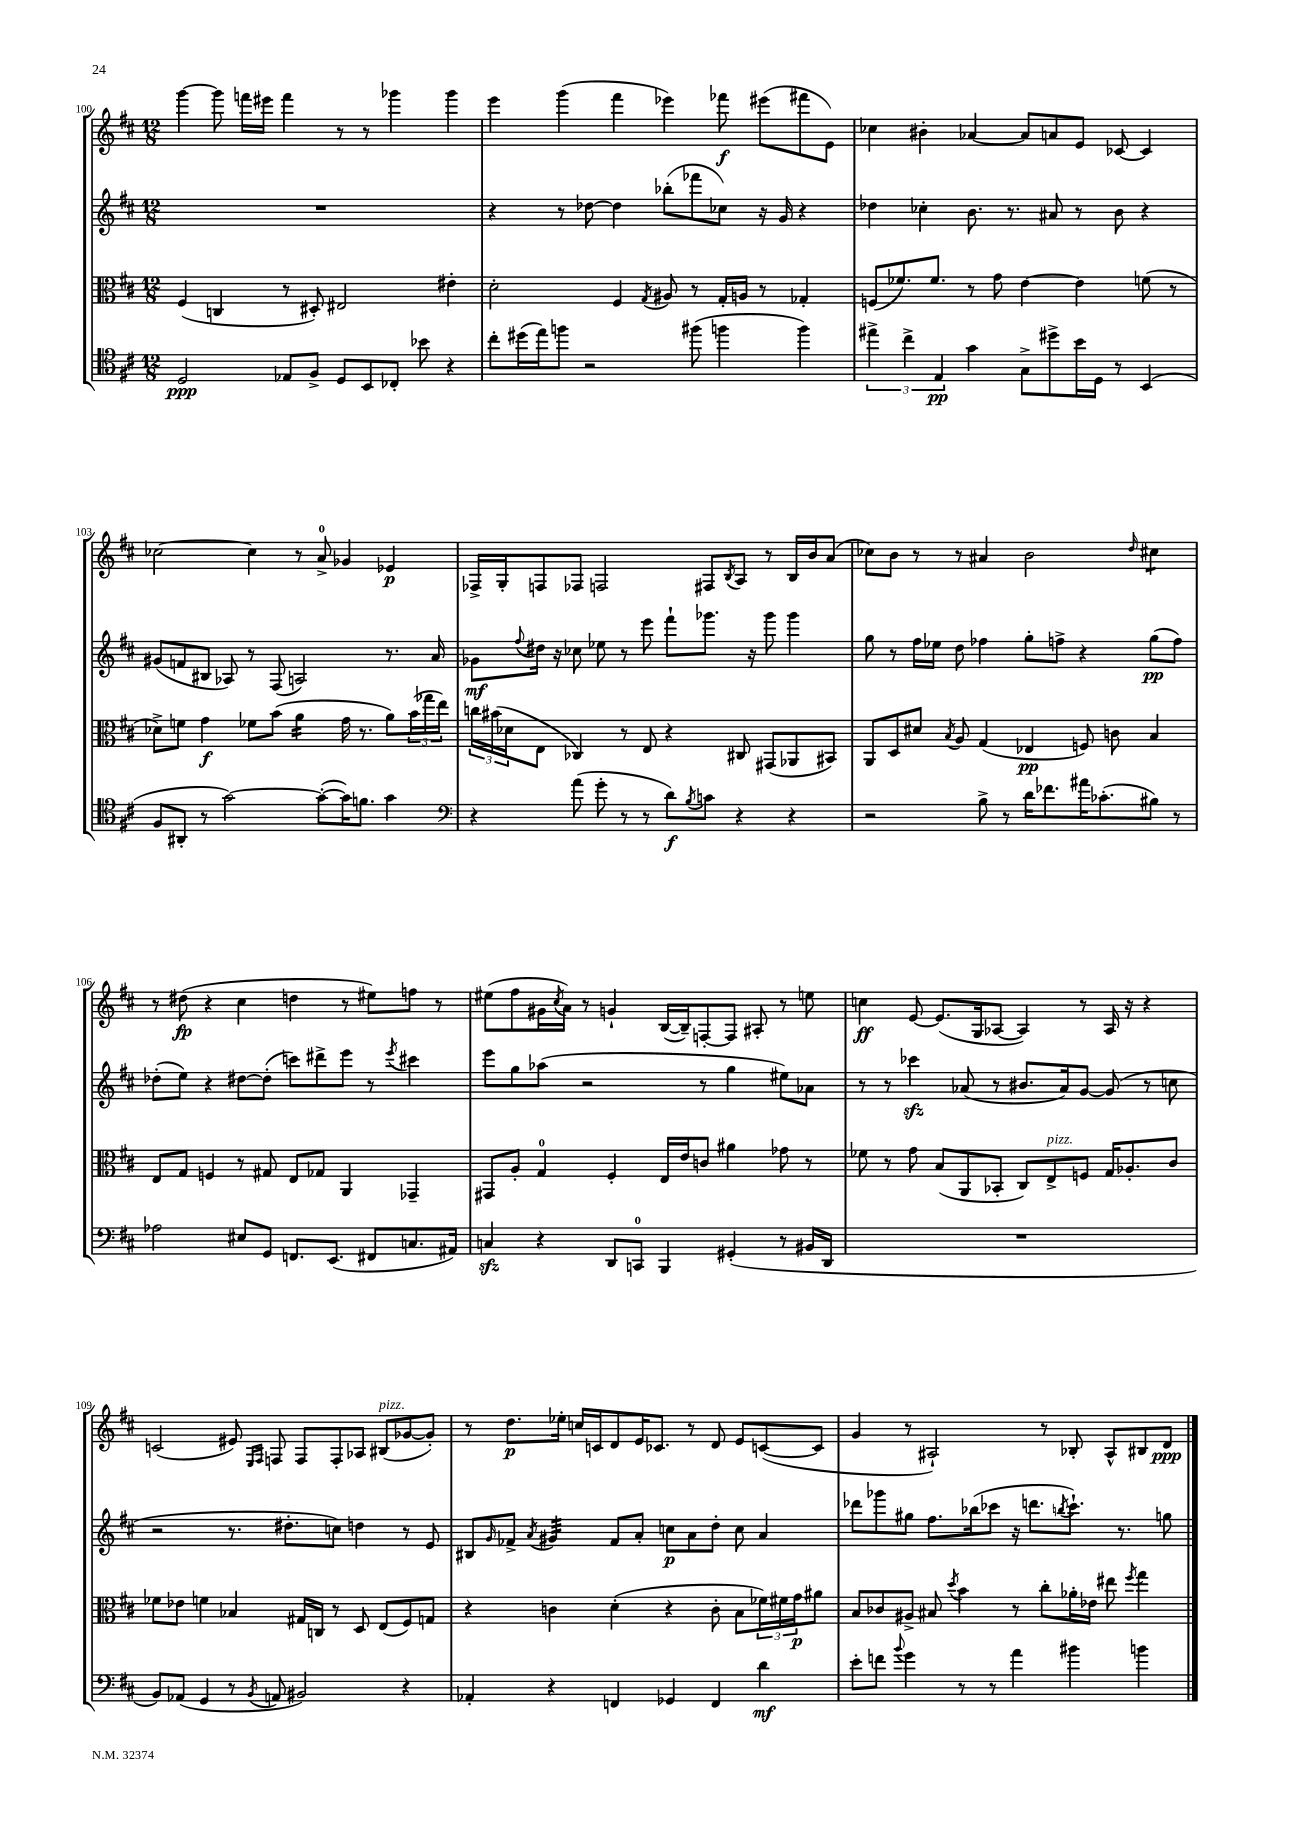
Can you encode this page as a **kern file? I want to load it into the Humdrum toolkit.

**kern	**kern	**kern	**kern
*staff4	*staff3	*staff2	*staff1
*clefC4	*clefC3	*clefG2	*clefG2
*k[f#c#]	*k[f#c#]	*k[f#c#]	*k[f#c#]
*M12/8	*M12/8	*M12/8	*M12/8
2D	(4F#	1.r	[4ggg
.	4C	.	8ggg]
.	.	.	16fff
.	.	.	16eee#
8E-	8r	.	4fff
8F#^	8D#')	.	.
8D	2E#	.	8r
8BB	.	.	8r
8C-'	.	.	4ggg-
8b-	.	.	.
4r	4e#'	.	4ggg-
=	=	=	=
8cc#'	2d'	4r	4eee
(16dd#	.	.	.
16ee)	.	.	.
8ff	.	8r	(4ggg
2r	.	[8dd-	.
.	4F#	4dd-]	4fff#
.	8qG	.	.
.	8A#	(8bb-'	4eee-)
(8ff#	8r	8fff-	.
4ff	16G'	8cc-)	8fff-
.	16A	.	.
.	8r	16r	(8eee#
.	.	16g	.
4ff)	4G-'	4r	8fff#
.	.	.	8e)
=	=	=	=
6ee#^	(8F	4dd-	4cc-
.	8.f-)	.	.
6cc#^	.	.	.
.	.	4cc-'	4b#'
.	8.f-	.	.
6E	.	.	.
4g	8r	8.b	[4a-
.	8g	.	.
.	.	8.r	.
8G^	[4e	.	8a-]
8dd#^	.	8a#	8a
16b	4e]	8r	8e
16D	.	.	.
8r	.	8b	[8c-
(4BB	(8f	4r	4c-]
.	8r	.	.
=	=	=	=
8F#	8d-^)	(8g#	[2cc-
8AA#'	8f	8f	.
8r	4g	8B#	.
[2g)	.	8A-)	.
.	8f-	8r	4cc-]
.	(8b	(8F#	.
.	4a	2A)	8r
(8g'_	.	.	8a^
16g])	16g	.	4g-
8.f	8.r	.	.
4g	8a)	8.r	4e-
.	(24b	.	.
.	24gg-	.	.
.	.	16a	.
.	24ee)	.	.
=	=	=	=
*clefF4	*	*	*
4r	24cc	8g-	16F-^
.	(24b#	.	.
.	.	.	16G'
.	24d-	.	.
.	.	8qqff#	.
.	8E	16dd#	8F
.	.	16r	.
(8a	4C-)	8cc-	8F-
8g'	.	8ee-	2F
8r	8r	8r	.
8r	8E	8eee	.
8d)	4r	8fff#`	.
8qB	.	.	.
8c	.	8.ggg-	8F#
.	.	.	8qB
4r	8C#	.	8A
.	.	16r	.
.	(8GG#	8ggg-	8r
4r	8AA-	4ggg-	16B
.	.	.	16b
.	8BB#)	.	(8a
=	=	=	=
2r	8AA	8gg	8cc-)
.	8D	8r	8b
.	8d#	16ff#	8r
.	.	16ee-	.
.	8qB	.	.
.	8A	8dd	8r
8B^	(4G	4ff-	4a#
8r	.	.	.
16d	4E-	8gg'	2b
8.f-	.	.	.
.	.	8ff^	.
16a#	8F)	4r	.
(8.c-'	.	.	.
.	8c	.	.
.	.	.	16qqdd
8B#)	4B	(8gg	4cc#
8r	.	8ff)	.
=	=	=	=
2A-	8E	(8dd-'	8r
.	8G	8ee)	(8dd#
.	4F	4r	4r
8E#	8r	[8dd#	4cc#
8GG	8G#	(8dd#']	.
8.FF	8E	8ccc)	4dd
.	8G-	8ddd#^	.
(8.EE	.	.	.
.	4AA	8eee	8r
8FF#	.	8r	8ee#)
.	.	8qeee	.
8.C	4GG-~	4ccc#	8ff
.	.	.	8r
16AA#)	.	.	.
=	=	=	=
4C	8GG#	8eee	(8ee#
.	8A'	8gg	8ff#
4r	4G	(8aa-	16g#
.	.	.	8qcc#
.	.	.	16a)
.	.	2r	8r
8DD	4F#'	.	4g`
8CC	.	.	.
4BBB	16E	.	([16B
.	16e	.	16B~])
.	8c	8r	[8F'
(4GG#'	4a#	4gg	8F]
.	.	.	8A#'
8r	8g-	8ee#)	8r
16BB#	8r	8a-	8ee
16DD	.	.	.
=	=	=	=
1.r	8f-	8r	4cc
.	8r	8r	.
.	8g	4ccc-	[8e
.	(8B	.	(8.e]
.	8AA	(8a-	.
.	.	.	16G
.	8BB-'	8r	[8A-
.	8C#)	8.b#	4A-])
.	8E^	.	.
.	.	16a-)	.
.	8F	[8g	8r
.	16G	(8g]	16A-
.	8.A-'	.	16r
.	.	8r	4r
.	8c#	8cc	.
=	=	=	=
8BB)	8f-	2r	(2c
(8AA-	8e-	.	.
4GG	4f	.	.
8r	4B-	8.r	8e#)
.	.	.	16qqE
8qBB	.	.	16qqF#
8AA	.	.	8F
.	.	8.dd#'	.
2BB#)	16G#	.	8F
.	16C	.	.
.	8r	8cc)	8F'
.	8D	4dd	8A-
.	(8E	.	(8B#
4r	8F#)	8r	[8g-
.	8G	8e	8g-'])
=	=	=	=
4AA-'	4r	8B#	8r
.	.	16qqg	.
.	.	8f-^	8.dd
.	.	8qa	.
4r	4c	4g#	.
.	.	.	16ee-'
.	.	.	16cc
.	.	.	16c
4FF	(4d'	8f-	8d
.	.	8a'	16e
.	.	.	8.c-
4GG-	4r	8cc	.
.	.	8a	8r
4FF	8c'	8dd'	8d
.	8B	8cc	8e
4d	24f-)	4a	([8c
.	24f#	.	.
.	24g	.	.
.	8a#	.	8c]
=	=	=	=
8e'	8B	8ddd-	4g
8f	8c-	8ggg-	.
8qqb	.	.	.
4g	8A#^	8gg#	8r
.	8B#	8.ff#	2A#`)
.	8qdd	.	.
8r	4b	.	.
.	.	(16bb-	.
8r	.	8ccc-	.
4a	8r	16r	.
.	.	8.ddd	.
.	8cc#'	.	8r
.	.	8qbb	.
4b#	16a-'	8.ccc-`)	8B-'
.	16e-	.	.
.	8ee#	.	8A#^^
.	.	8.r	.
.	8qff#	.	.
4b	4gg	.	8B#
.	.	8gg	8d
==	==	==	==
*-	*-	*-	*-
